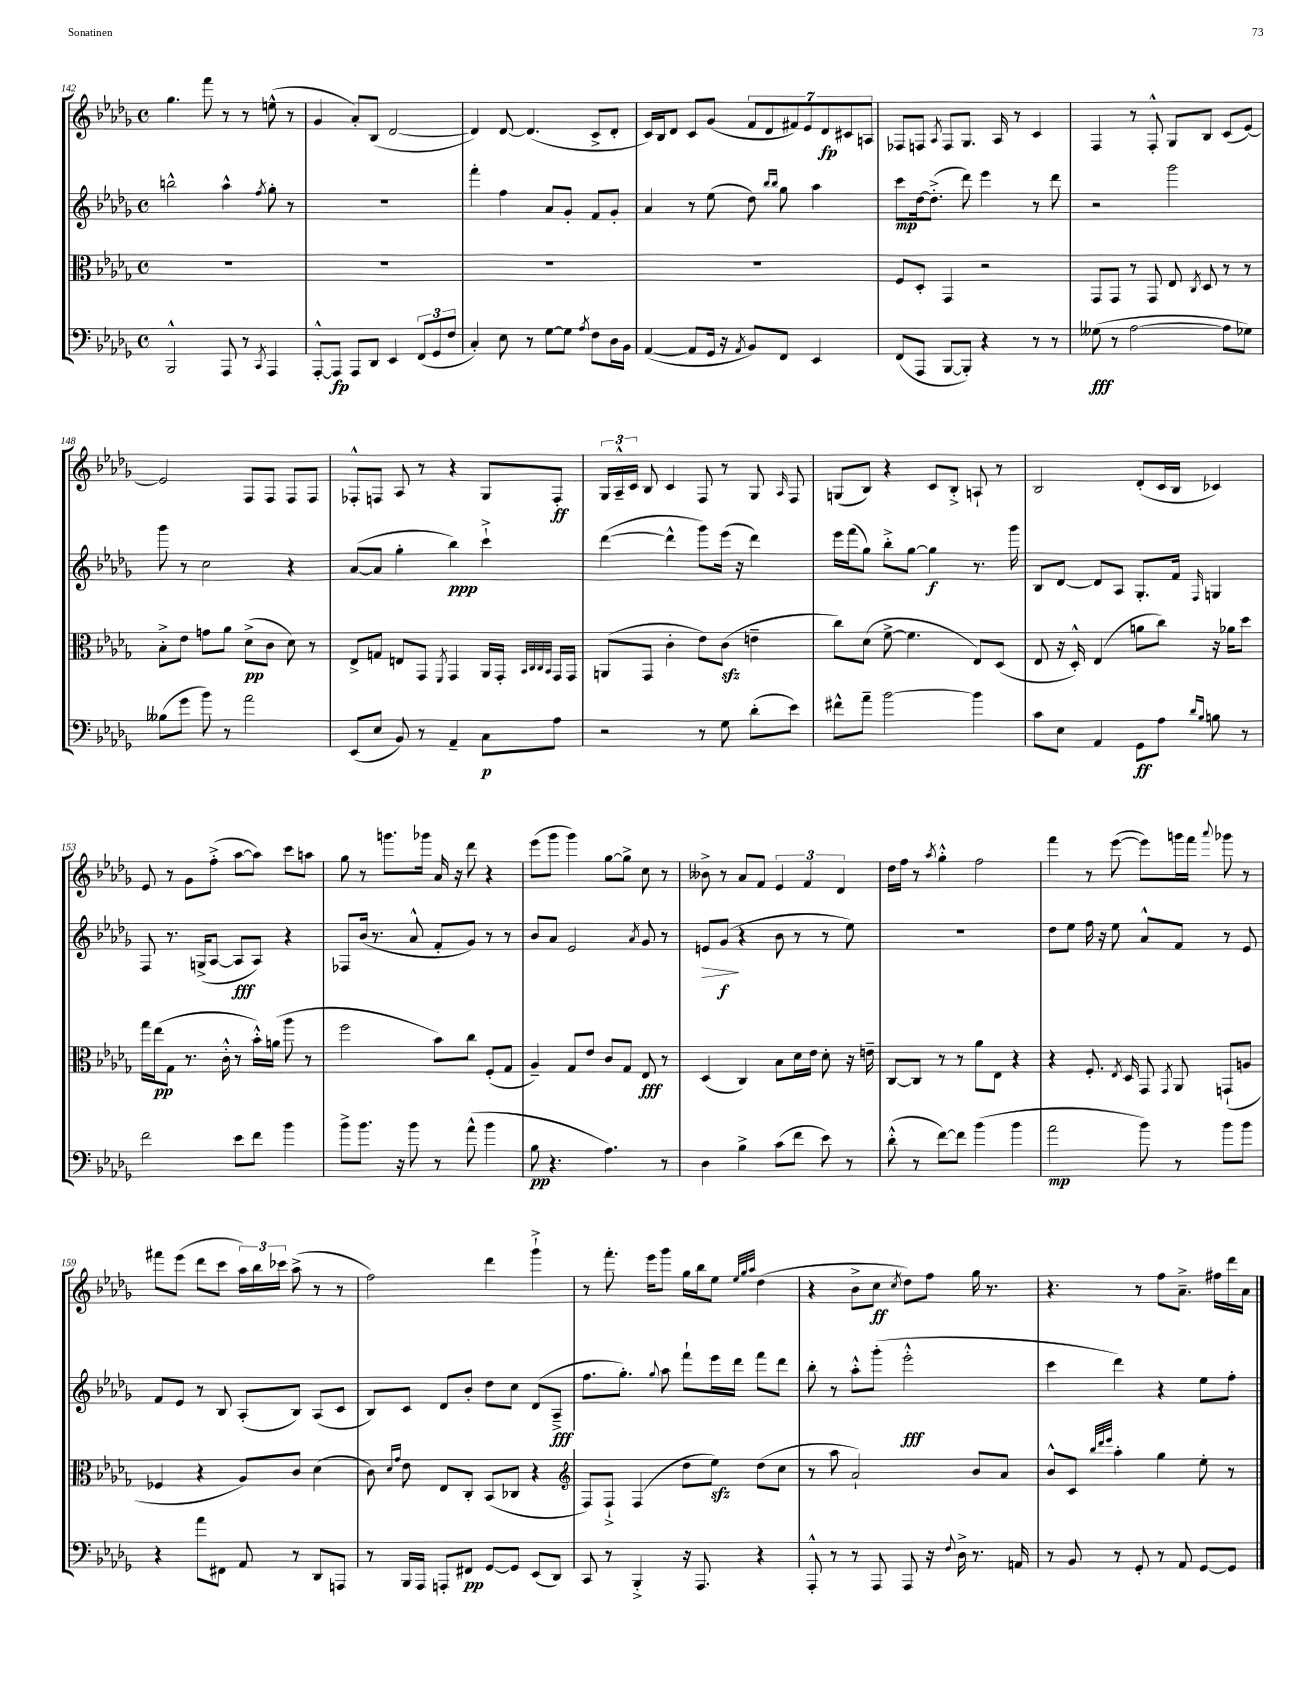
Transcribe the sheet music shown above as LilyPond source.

<<
\new StaffGroup <<
\new Staff = "s0" {
    \clef treble \key des \major \defaultTimeSignature \time 4/4
    \autoBeamOff ges''4. f'''8 r8 r8 e''8-^( r8 |
    ges'4 aes'8[-.) bes8]( des'2~ |
    des'4) des'8~ des'4.( c'8[-> des'8]-. |
    c'16[) bes16 des'8] c'8[ ges'8]( \tuplet 7/4 { f'8[ des'8 fis'8) ees'8 des'8\fp cis'8 a8] } |
    fes8[ f8] \acciaccatura { aes8 } f8[ ges8.] aes16 r8 c'4 |
    f4 r8 f8-.-^ ges8[ bes8] c'8[( ees'8]~) |
    ees'2 f8[ f8] f8[ f8] |
    fes8[-.-^ f8] aes8 r8 r4 ges8[ f8]-.\ff |
    \tuplet 3/2 { ges16[ aes16---^ c'16] } bes8 c'4 f8 r8 ges8 \grace { aes16 } f8 |
    g8[( bes8]) r4 c'8[ bes8]-.-> a8-! r8 |
    bes2 des'8[-.( c'16 bes16] ces'4) |
    ees'8 r8 ges'8[ f''8]-.->( aes''8[~ aes''8]) c'''8[ a''8] |
    ges''8 r8 g'''8.[ ges'''16] aes'16 r16 des'''8 r4 |
    ees'''8[( ges'''8] ges'''4) ges''8[~ ges''8]-> c''8 r8 |
    beses'8-> r8 aes'8[ f'8] \tuplet 3/2 { ees'4 f'4 des'4 } |
    des''16[ f''16] r8 \acciaccatura { aes''8 } ges''4-.-^ f''2 |
    f'''4 r8 ees'''8~( ees'''8[) g'''16 f'''16] \appoggiatura { aes'''8 } ges'''8 r8 |
    fis'''8[ ees'''8]( des'''8[ c'''8] \tuplet 3/2 { aes''16[) bes''16 ces'''16] } aes''8->( r8 r8 |
    f''2) des'''4 ges'''4-!-> |
    r8 f'''8.-. ees'''16[ ges'''8] ges''16[ bes''16 ees''8] \grace { ees''32[ ges''32 aes''32] } des''4( |
    r4 bes'8[-> c''8]\ff \acciaccatura { c''8 } des''8[) f''8] ges''16 r8. |
    r4. r8 f''8[ aes'8.]---> fis''16[ des'''16 aes'16] \bar "|." |
}
\new Staff = "s1" {
    \clef treble \key des \major \defaultTimeSignature \time 4/4
    \autoBeamOff b''2-^ aes''4-^ \acciaccatura { f''8 } ges''8-. r8 |
    R1 |
    f'''4-. f''4 aes'8[ ges'8]-. f'8[ ges'8]-. |
    aes'4 r8 ees''8( des''8) \grace { bes''16[ bes''16] } ges''8 aes''4 |
    c'''8[\mp des''16~ des''8.]-.->( des'''8) ees'''4 r8 des'''8 |
    r2 ges'''2 |
    ges'''8 r8 c''2 r4 |
    aes'8[~( aes'8] ges''4-. bes''4\ppp) c'''4-!-> |
    des'''4~( des'''4-^ ges'''8[) ees'''16]( r16 des'''4) |
    ees'''16[ f'''16( ges''8]) bes''8[-.-> ges''8]~ ges''4\f r8. ges'''16 |
    bes8[ des'8]~ des'8[ aes8] ges8.[-. f'16] \grace { f16 } g4 |
    f8 r8. g16[->( aes8]~ aes8[\fff aes8]) r4 |
    fes8[ bes'16]( r8. aes'8-^ f'8[-. ges'8]) r8 r8 |
    bes'8[ aes'8] ees'2 \acciaccatura { aes'8 } ges'8 r8 |
    e'8[\> ges'8]\f\!( r4 bes'8 r8 r8 ees''8) |
    R1 |
    des''8[ ees''8] f''16 r16 ees''8 aes'8[-^ f'8] r8 ees'8 |
    f'8[ ees'8] r8 bes8 aes8[-.( bes8]) aes8[( c'8] |
    bes8[) c'8] des'8[ bes'8]-. des''8[ c''8] des'8[( aes8]--->\fff |
    f''8.[ ges''8.]-.) \appoggiatura { ges''8 } aes''8 f'''8[-! ees'''16 des'''16] f'''8[ des'''8] |
    bes''8-. r8 aes''8[-.-^ ges'''8]-.( ees'''2-.-^\fff |
    c'''4 des'''4) r4 ees''8[ f''8]-. \bar "|." |
}
\new Staff = "s2" {
    \clef alto \key des \major \defaultTimeSignature \time 4/4
    \autoBeamOff R1 |
    R1 |
    R1 |
    R1 |
    f8[ des8]-. ges,4 r2 |
    ges,8[ ges,8] r8 ges,8 ees8 \acciaccatura { c8 } des8 r8 r8 |
    bes8[-.-> ees'8] g'8[ aes'8] des'8[->\pp( c'8] des'8) r8 |
    ees8[-> g8] e8[ ges,8] \acciaccatura { f,8 } ges,4 aes,16[ ges,16]-. \grace { bes,32[ c32 c32 bes,32] } ges,16[ ges,16] |
    a,8[( ges,8] c'4-. ees'8[) c'8]\sfz( e'4-- |
    c''8[) des'8]( f'8~-> f'4. ees8[) des8]( |
    ees8 r16 des16-.-^) ees4( a'8[ c''8]) r16 aes'16[ des''8] |
    ges''16[ ees''16\pp( ges8] r8. c'16-.-^ r8 bes'16[-.-^) a'16]( aes''8 r8 |
    f''2 bes'8[) c''8] f8[-.( ges8] |
    aes4--) ges8[ ees'8] c'8[ ges8] ees8\fff r8 |
    des4( c4) bes8[ des'16 ees'16] des'8-. r16 e'16-- |
    c8[~ c8] r8 r8 aes'8[ ees8] r4 |
    r4 f8.-. \acciaccatura { ees8 } des16 ges,8 \acciaccatura { ges,8 } aes,8 g,8[-!( a8] |
    fes4 r4 aes8[) c'8] des'4( |
    c'8) \grace { des'16[ ges'16] } ees'8 ees8[ c8]-. bes,8[( ces8] r4 |
    \clef treble f8[) f8]-!-> f4( des''8[ ees''8]\sfz) des''8[( c''8] |
    r8 aes''8 aes'2-!) bes'8[ aes'8] |
    bes'8[-^ c'8] \grace { bes''32[ des'''32 ees'''32] } aes''4-. ges''4 ees''8-. r8 \bar "|." |
}
\new Staff = "s3" {
    \clef bass \key des \major \defaultTimeSignature \time 4/4
    \autoBeamOff bes,,2-^ aes,,8 r8 \acciaccatura { c,8 } aes,,4 |
    aes,,8[~-.-^ aes,,8]\fp aes,,8[ des,8] ees,4 \tuplet 3/2 { f,8[( ges,8 f8] } |
    c4-.) ees8 r8 ges8[~ ges8] \acciaccatura { aes8 } f8[ des16 bes,16] |
    aes,4~( aes,8[ ges,16] r16 \acciaccatura { aes,8 } bes,8[) f,8] ees,4 |
    f,8[( aes,,8] bes,,8[~ bes,,8]-.) r4 r8 r8 |
    geses8\fff( r8 aes2~ aes8[ ges8]) |
    beses8[( ges'8] bes'8) r8 aes'2 |
    ees,8[( ees8] bes,8) r8 aes,4-- c8[\p aes8] |
    r2 r8 ges8 des'8[-.( ees'8]) |
    fis'8[-^ aes'8]-- bes'2~ bes'4 |
    c'8[ ees8] aes,4 ges,8[\ff aes8] \grace { des'16[ bes16] } b8 r8 |
    f'2 ees'8[ f'8] bes'4 |
    bes'8[-> bes'8.] r16 bes'8 r8 aes'8-^( bes'4 |
    bes8\pp r4. aes4.) r8 |
    des4 bes4-> c'8[( f'8] ees'8) r8 |
    des'8-.-^( r8 f'8[~) f'8] bes'4( bes'4 |
    aes'2\mp bes'8) r8 bes'8[ bes'8] |
    r4 aes'8[ fis,8] aes,8 r8 des,8[ a,,8] |
    r8 bes,,16[ aes,,16] a,,8[-. fis,8]\pp ges,8[~ ges,8] ees,8[( des,8]) |
    c,8 r8 bes,,4-.-> r16 aes,,8. r4 |
    aes,,8-.-^ r8 r8 aes,,8 aes,,8 r16 \appoggiatura { f8 } des16-> r8. a,16 |
    r8 bes,8 r8 ges,8-. r8 aes,8 ges,8[~ ges,8] \bar "|." |
}
>>
>>
\layout { \context { \Score currentBarNumber = #142 } }
